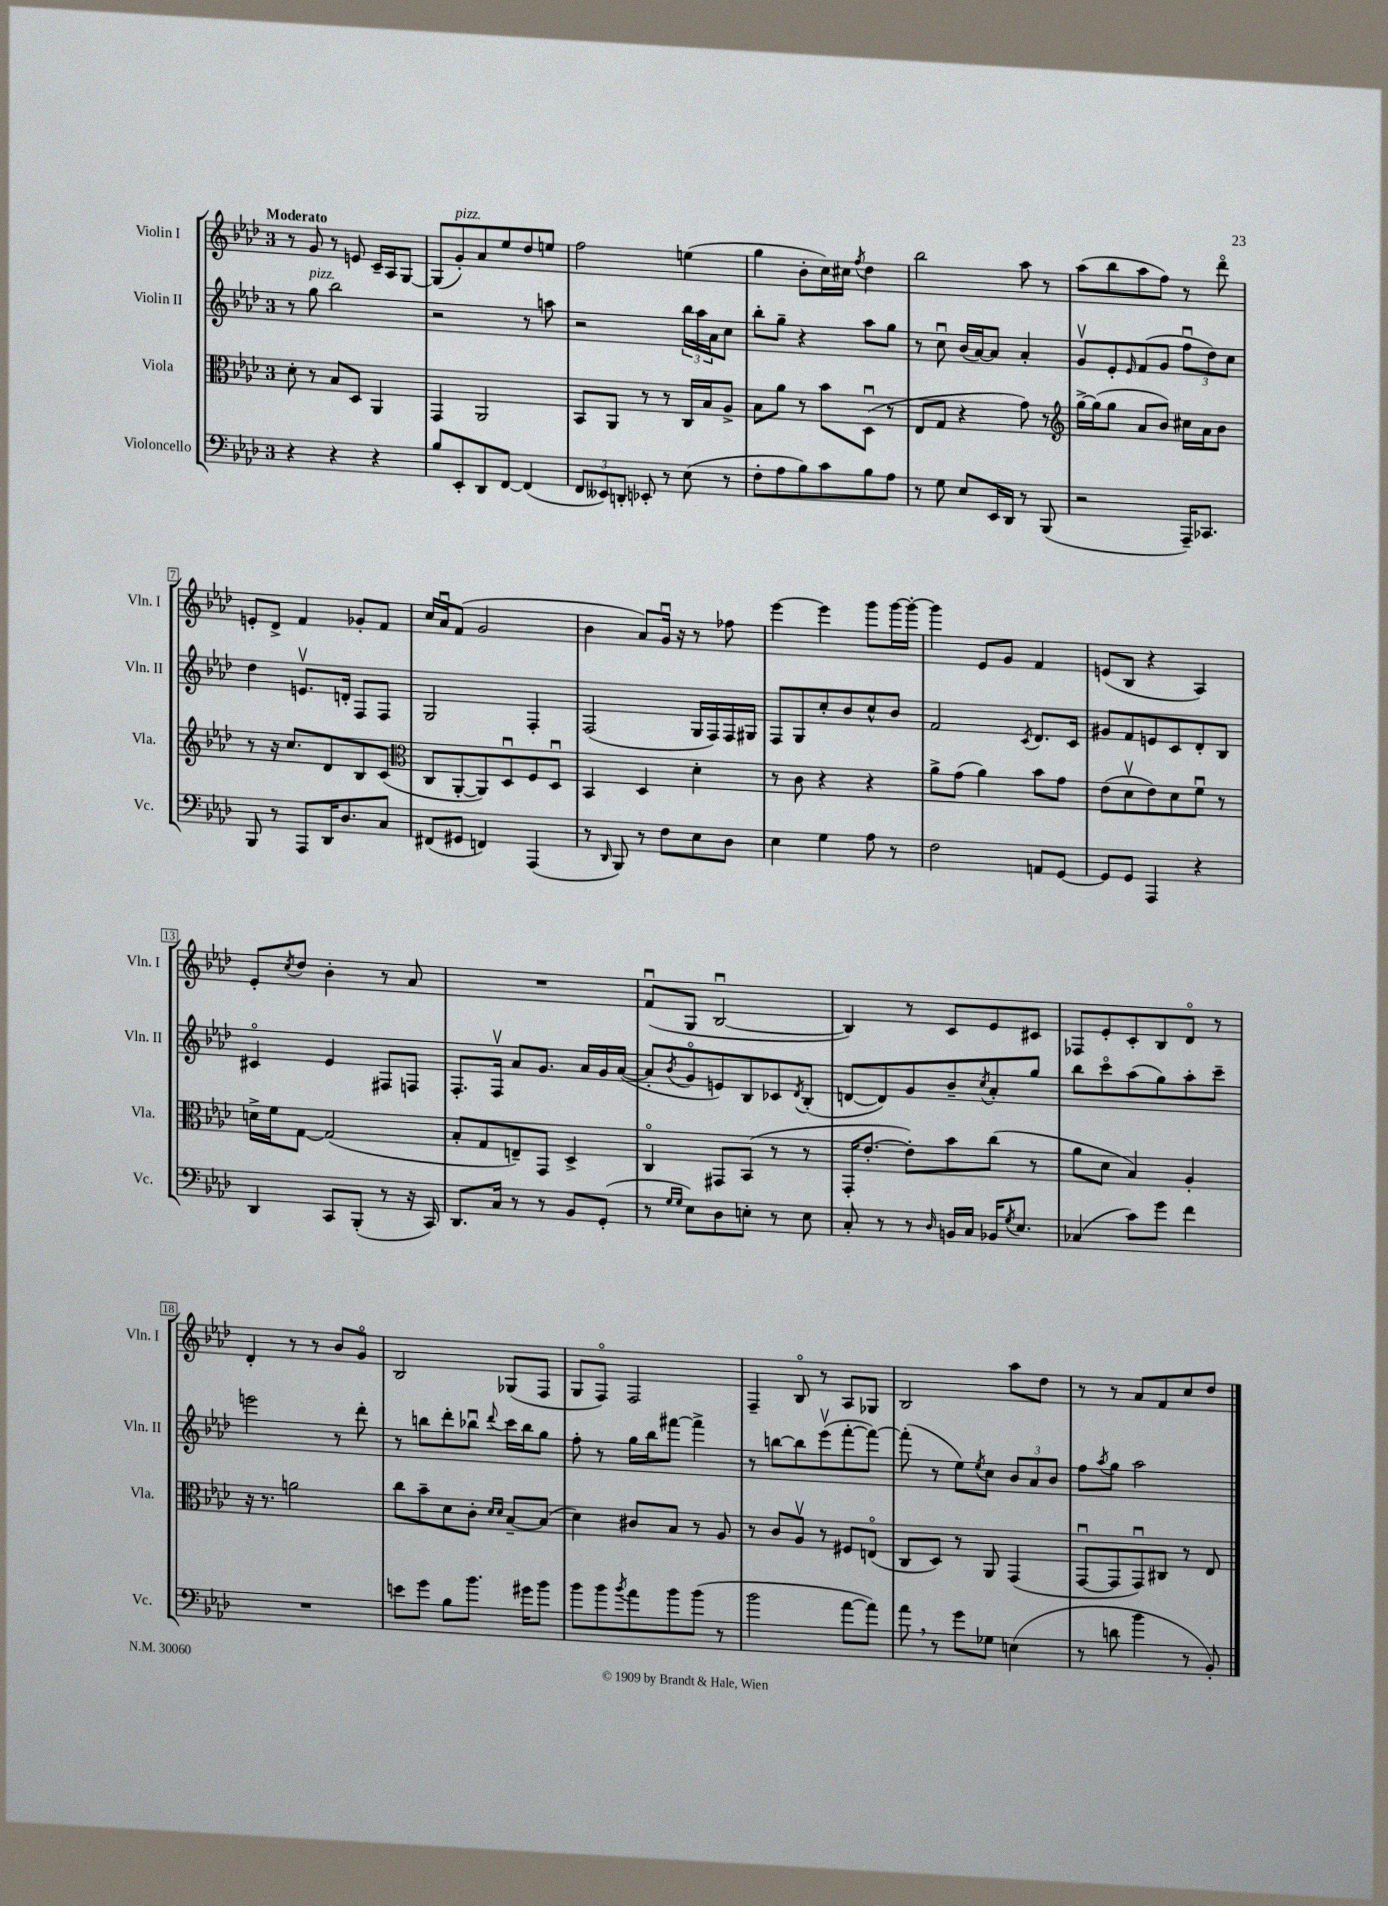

**kern	**kern	**kern	**kern
*staff4	*staff3	*staff2	*staff1
*clefF4	*clefC3	*clefG2	*clefG2
*k[b-e-a-d-]	*k[b-e-a-d-]	*k[b-e-a-d-]	*k[b-e-a-d-]
*M3/4	*M3/4	*M3/4	*M3/4
4r	8d-'	8r	8r
.	8r	8gg	8g
4r	8B-	2bb-	8r
.	8D-	.	8e
4r	4AA-	.	16c~
.	.	.	16A-
.	.	.	[8G
=	=	=	=
8B-	4GG	2r	(8G]
8EE-'	.	.	8g')
8DD-	2AA-	.	8a-
[8FF	.	.	8ee-
(4FF]	.	8r	8dd-
.	.	8aa	8ee
=	=	=	=
12FF	8BB-	2r	2ff
12EE--)	.	.	.
.	8AA-	.	.
12DD'	.	.	.
8EE-'	8r	.	.
8r	8r	.	.
(8E-	16C	24bb-	(4ee
.	.	24aa-	.
.	16B-	.	.
.	.	24a-	.
8r	8A-^	8cc	.
=	=	=	=
8F'	8B-	8bb-'	4gg
8A-	8a-	8gg~	.
8B-)	8r	4r	8b-'
8c	8b-	.	16cc)
.	.	.	16cc#
.	.	.	8qff
8B-	(8D-u	8aa-	4dd-
8A-	8r	8gg	.
=	=	=	=
8r	8E-	8r	2bb-
8G	8G	8ccu	.
8E-	4r	(16b-	.
.	.	[16a-)	.
16EE-	.	8a-]	.
16DD-	.	.	.
8r	8g)	4a-'	8aa-
(8BBB-	8r	.	8r
=	=	=	=
*	*clefG2	*	*
2r	[16gg^	8gv	(8aa-
.	(16gg]	.	.
.	8gg	8e-'	8bb-
.	.	16qqe-	.
.	8a-	(8f	8aa-
.	8b-)	8g	8ff)
16AAA-~)	16cc#	12ffu	8r
8.CC-	16a-	.	.
.	.	12dd-)	.
.	8b-	.	8ddd-o
.	.	12cc	.
=	=	=	=
8BBB-	8r	4dd-	8e'
8r	16r	.	8d-^
.	8.cc	.	.
8AAA-	.	8.ev	4f
16DD-	8d-	.	.
8.D-	.	16d'	.
.	8B-	8F	8g-'
8C	(8c	8F	8f
=	=	=	=
*	*clefC3	*	*
(8FF#	8C	2G	16cc
.	.	.	16a-u
8GG#	[8AA-'	.	(8f
4FF)	8AA-])	.	2g
.	8D-u	.	.
(4AAA-	8F	4F'	.
.	8D-u	.	.
=	=	=	=
8r	4BB-	(2F	4b-
16qqDD-	.	.	.
8BBB-)	.	.	.
8r	4D-	.	8a-)
8F	.	.	16gu
.	.	.	16r
8E-	4d-'	16G	8r
.	.	16F)	.
8D-	.	16F	8ff-
.	.	16G#	.
=	=	=	=
4E-	8r	8F	[4eee-
.	8c	8G	.
4G	4r	8cc'	4eee-]
.	.	8b-	.
8A-	4r	8cc^^	8ggg
8r	.	8b-	[16ggg
.	.	.	16ggg'_
=	=	=	=
2F	8a-^	2f	4ggg]
.	(8g	.	.
.	4a-)	.	8e-
.	.	.	8g
.	.	8qc	.
8AA	8b-	8.d-	4f
[8GG	8g	.	.
.	.	16c	.
=	=	=	=
8GG]	(8e-	8g#	(8e
8GG	8d-v	8f	8B-
4AAA-	8e-)	8e	4r
.	8d-	8c	.
4r	8fu	8d-'	4A-)
.	8r	8B-	.
=	=	=	=
4DD-	16d^	4c#o	8e-'
.	16f	.	.
.	.	.	8qcc
.	[8G	.	8dd-
8CC	(2G]	4e-	4b-'
(8BBB-'	.	.	.
8r	.	8F#	8r
16r	.	8F	8a-
16CC)	.	.	.
=	=	=	=
8.DD-	8B-'	8.F'	2.r
.	8G	.	.
16C	.	16Fv	.
8r	8E~)	8a-	.
8r	8GG	8.g	.
8BB-	4D-^	.	.
.	.	16a-	.
(8GG'	.	16g	.
.	.	([16a-	.
=	=	=	=
8r	4Co	8a-']	(8fu
16qqG	.	.	.
16qqG	.	8qb-	.
8E-)	.	8go	8G
8D-	8GG#	8e)	[2B-u
8E'	(8BB-	8B-	.
8r	8r	8c-	.
.	.	8qd-	.
8E	8r	(8B-'	.
=	=	=	=
8C'	16GG'	[8d	4B-])
.	[8.e-'	.	.
8r	.	8d])	.
8r	8e-'])	8g	8r
16qqD-	.	.	.
16BB	8b-	8b-~	8c
16C	.	.	.
.	.	8qcc	.
16BB-	(8cc	8a-'	8e-
8qG	.	.	.
8.E-	.	.	.
.	8r	8gg	8c#
=	=	=	=
(4C-	8a-	8bb-	8F-
.	8d-	8ccco	8e-'
8c)	4B-)	(8aa-	8c'
8g	.	8gg)	8B-
4f	4A-'	8aa-'	8d-o
.	.	8ccc~	8r
=	=	=	=
2.r	16r	2eee	4d-'
.	8.r	.	.
.	2a	.	8r
.	.	.	8r
.	.	8r	8b-
.	.	8ddd-'	8go
=	=	=	=
8e	8cc	8r	2B-
8g	8b-~	8bb	.
8B-	8d-	8ddd-'	.
8.b-	8c'	8bb-u	.
.	16qqd-	.	.
.	16qqd-	8qqddd-	.
.	[8B-~	16ccc	(8G-
16g#	.	16bb-	.
8b-	(8B-]	8gg	8F
=	=	=	=
8b-	4d-)	8ff'	8G
8b-	.	8r	8Fo)
8qb-	.	.	.
8a-	8c#	16gg	2F
.	.	16bb-	.
8b-	8B-	[8fff#	.
(8b-	8r	4fff#^]	.
8r	8A-	.	.
=	=	=	=
2b-	8r	8r	4F~
.	8c	[8bb	.
.	8A-v	8bb]	8B-o
.	8r	(8eee-v	8r
[8a-	8F#	[8fff'	8A-
8a-])	(8Eo	8fff_)	8G-
=	=	=	=
8a-	8C	(8fff']	2B-
8r	8D-)	8r	.
8g	8r	8ee-)	.
.	.	8qee-	.
8G-	8AA-	8cc	.
(4E	(4GG	12b-	8aa-
.	.	12a-	.
.	.	.	8dd-
.	.	12b-	.
=	=	=	=
8r	[8GGu	8ff	8r
.	.	8qaa-	.
8d	8GG]	8gg	8r
4b-	8GGu)	2aa-	8a-
.	8C#	.	8f
8r	8r	.	8cc
8BB-')	8E-	.	8dd-
==	==	==	==
*-	*-	*-	*-
